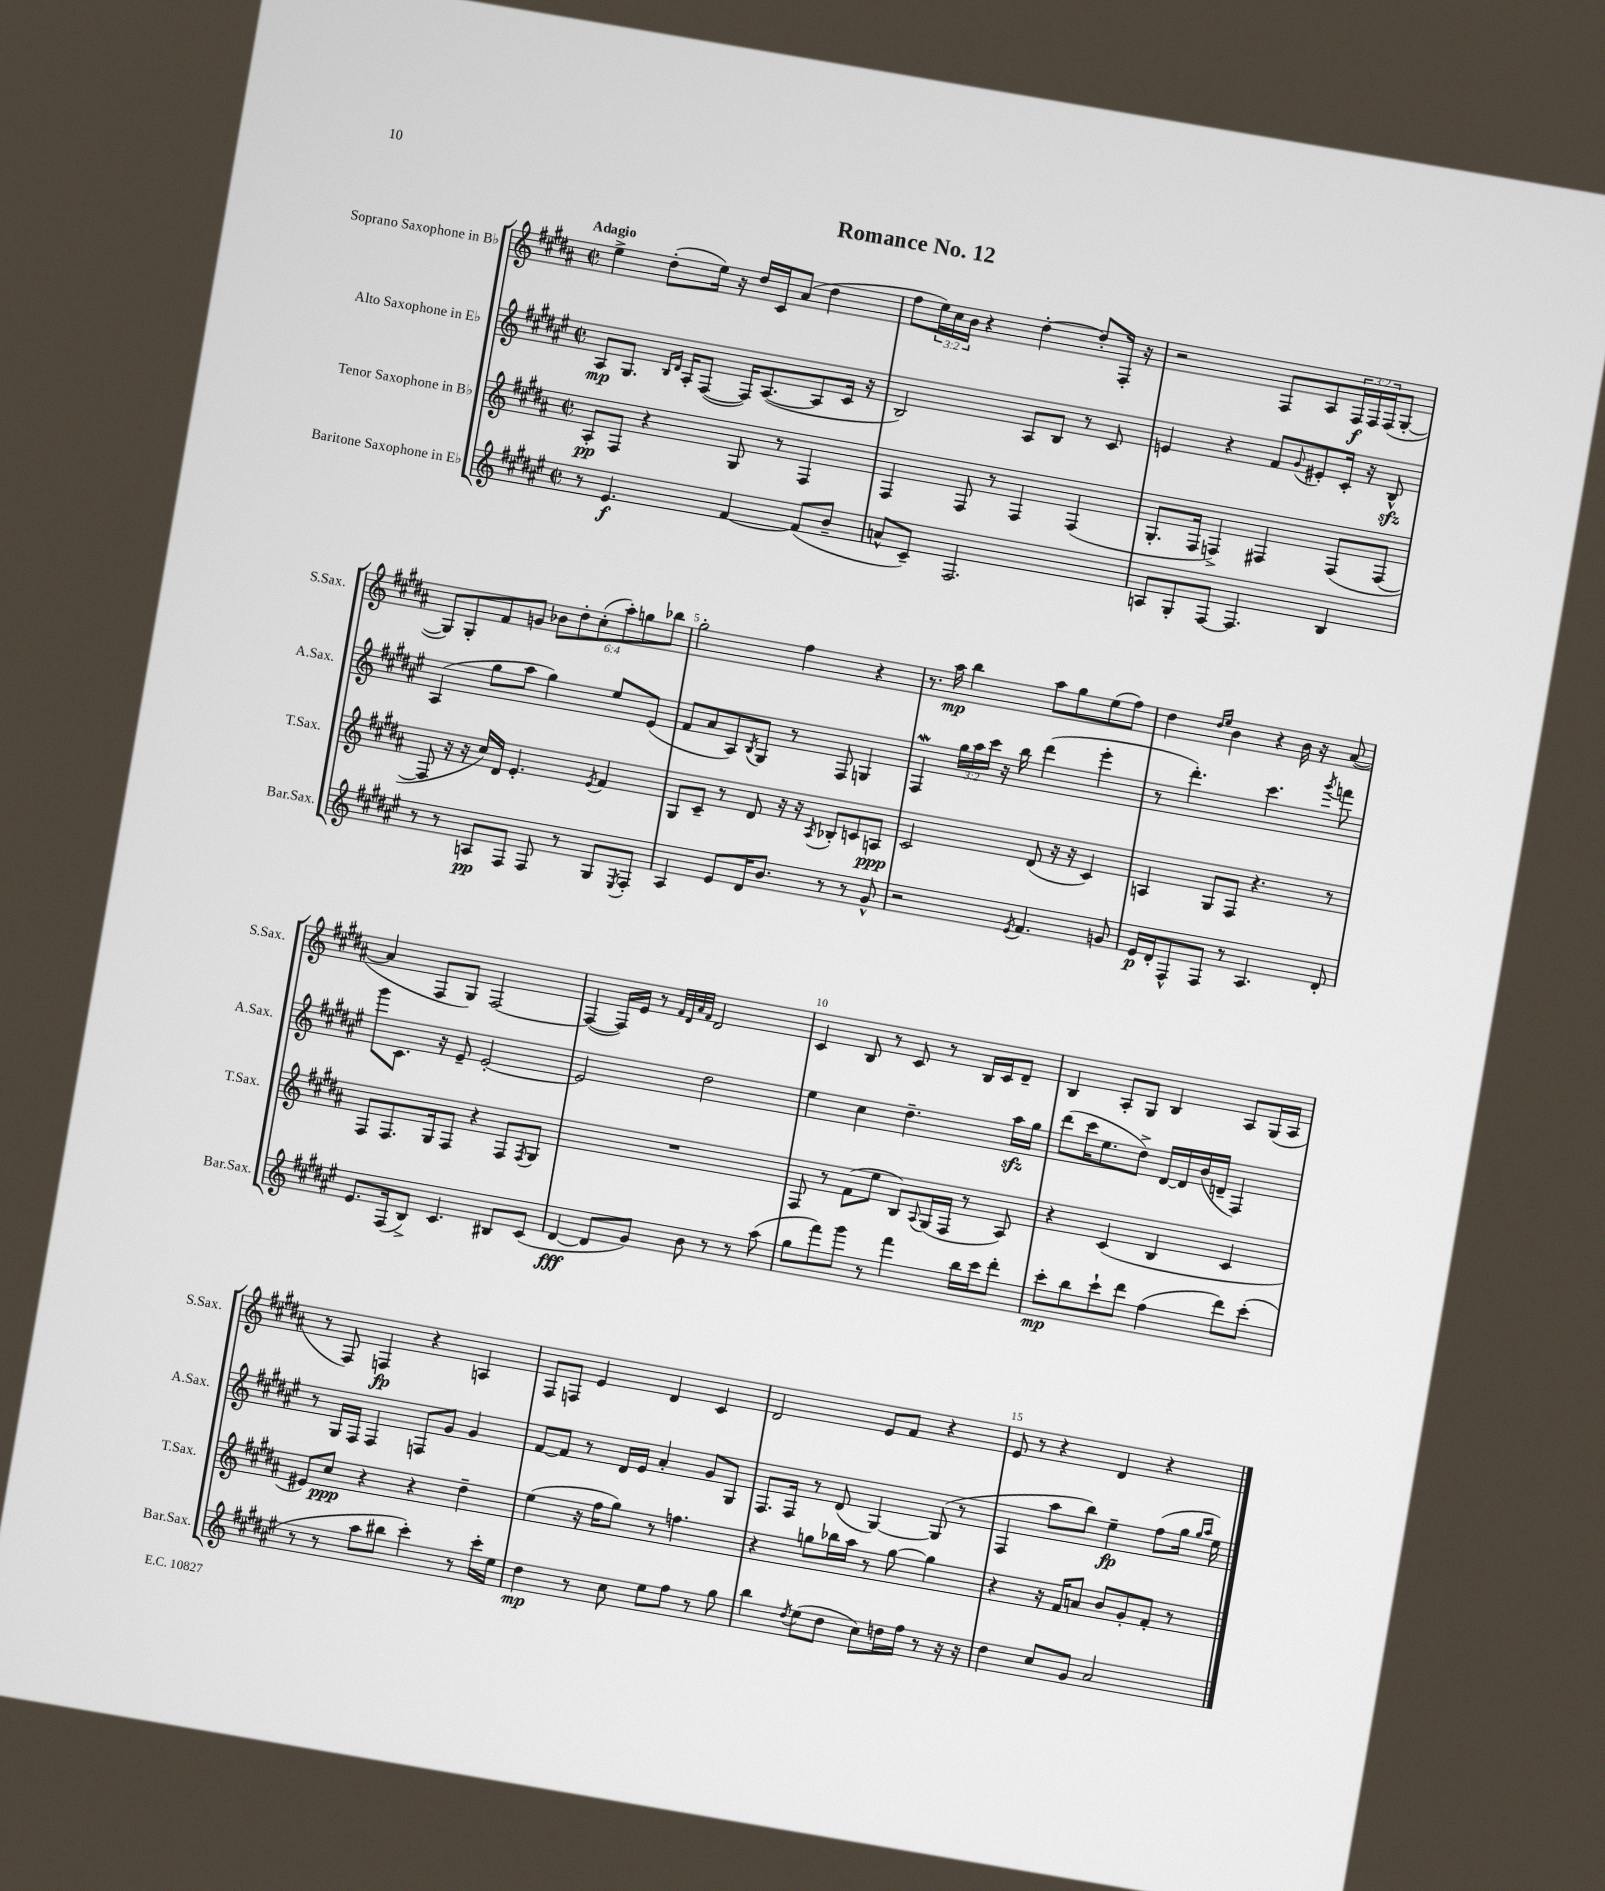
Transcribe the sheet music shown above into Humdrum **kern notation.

**kern	**kern	**kern	**kern
*staff4	*staff3	*staff2	*staff1
*clefG2	*clefG2	*clefG2	*clefG2
*k[f#c#g#d#a#e#]	*k[f#c#g#d#a#]	*k[f#c#g#d#a#e#]	*k[f#c#g#d#a#]
*M2/2	*M2/2	*M2/2	*M2/2
*met(c|)	*met(c|)	*met(c|)	*met(c|)
8r	8A#'	8A#	4ee^
4.e#	8F#	8.G#	.
.	4r	.	(8dd#'
.	.	16qqB	.
.	.	16qqd#	.
.	.	16A#'	.
.	.	([8F#	16ee)
.	.	.	16r
[4f#	8G#	16F#])	16dd#
.	.	([8.A#	16c#
.	8r	.	(8a#
(8f#]	4F#	8A#]	4dd#
8b~	.	16c#	.
.	.	16r	.
=	=	=	=
8a^^	4F#	2B)	8ff#
8c#~)	.	.	24ee)
.	.	.	24cc#
.	.	.	24b
2.F#	8F#	.	4r
.	8r	.	.
.	4F#	8A#	[4dd#'
.	.	8B	.
.	(4F#	8r	8dd#']
.	.	8c#	16F#'
.	.	.	16r
=	=	=	=
8A	8.G#'	4e	2r
8G#'	.	.	.
.	16F#	.	.
[8F#	4F^)	4r	.
4.F#]	.	.	.
.	4F#	8f#	8F#
.	.	8qqg#	.
.	.	8e#'	8A#
4B	(8F#	16c#'	24F#
.	.	.	24F#
.	.	16r	.
.	.	.	(24F#
.	[8F#	8B^^	[8G#'
=	=	=	=
8r	8F#]	(4A#	8G#])
8r	16r	.	8G#'
.	16r	.	.
8A	16cc#)	8gg#	8f#
.	16d#	.	.
8F#	4.e'	8aa#	8g
8F#	.	4gg#)	12b-
.	.	.	12dd#'
8r	.	.	.
.	.	.	(12cc#'
.	8qe	.	.
8G#	4f#	8ee#	12aa#')
.	.	.	12gg
8qE#	.	.	.
8F#'	.	(8e#	.
.	.	.	12bb-
=	=	=	=
4A#	8G#	8f#	2gg#'
.	8c#~	8a#	.
8e#	8r	8A#)	.
.	.	8qB	.
16d#	8d#	8G#	.
8.b	.	.	.
.	16r	8r	4ff#
.	16r	.	.
.	8qA#	.	.
8r	8B-'	8F#	.
8r	8c	4G	4r
8g#^^	8A	.	.
=	=	=	=
2r	2c#	4F#	8.r
.	.	.	16aa#
.	.	24gg#	4bb
.	.	24aa#	.
.	.	24ccc#	.
.	.	16r	.
.	.	16bb	.
8qe#	.	.	.
4.f#	(8d#	(4ddd#	8aa#
.	16r	.	8gg#
.	16r	.	.
.	4c#)	4eee#'	(8ee
8g	.	.	8ff#)
=	=	=	=
16e#	4A	8r	4dd#
16d#'	.	.	.
8F#^^	.	4.ddd#')	.
.	.	.	16qqdd#
.	.	.	16qqee
8F#	8G#	.	4b
8r	8F#	.	.
4.A#	4.r	4.ccc#	4r
.	.	.	16b
.	.	.	16r
.	.	8qggg#	.
8d#'	8r	8fff	([8a#
=	=	=	=
8.e#	8F#	8ggg#	4a#]
.	8.F#	8.c#	.
(16F#	.	.	.
8B^)	.	.	8F#
.	16G#	16r	.
4.c#	8F#	8e#~	8G#)
.	4r	[2e#'	[2F#
8B#	8F#	.	.
.	8qF#	.	.
(8c#	8G#	.	.
=	=	=	=
[4d#	1r	2e#]	(4F#_
8d#]	.	.	16F#])
.	.	.	16e
8g#)	.	.	8r
.	.	.	32qqf#
.	.	.	32qqd#
.	.	.	32qqa#
.	.	.	32qqf#
8b	.	2dd#	2d#
8r	.	.	.
8r	.	.	.
(8aa#	.	.	.
=	=	=	=
8gg#	8F#	4ee#	4c#
8fff#)	8r	.	.
8ggg#	(8f#	4cc#	8B
8r	8ee	.	8r
4fff#	8B)	4.dd#~	8c#
.	8qqA#	.	.
.	(16G#	.	8r
.	16F#	.	.
16bb	8r	.	16B
16ccc#	.	.	16c#
8ddd#'	8A#)	16aa#	8d#~
.	.	16gg#	.
=	=	=	=
8ccc#'	4r	(8ddd#	4B
8bb	.	16ccc#	.
.	.	8.ee#	.
8ccc#`	(4c#	.	8A#'
8ddd#	.	8dd#^)	8G#
(4ff#	4B	[16d#	4B
.	.	16d#]	.
.	.	(16b	.
.	.	16d~	.
8ddd#)	4c#	4F#)	8A#
(8ccc#'	.	.	(16G#
.	.	.	16A#
=	=	=	=
8r	8e#)	8r	8r
8r	8cc#	16G#	8F#)
.	.	16F#	.
8aa#	4r	4F#	4F
8bb#	.	.	.
4ccc#')	4r	8F	4r
.	.	8g#	.
8r	4dd#~	4g#	4A
16ccc#'	.	.	.
16ee#	.	.	.
=	=	=	=
4dd#	(4ee	[8f#	8F#
.	.	8f#]	8F
8r	16r	8r	4e
.	16ff#	.	.
8cc#	8gg#)	16d#	.
.	.	16e#	.
8ee#	8r	4a#'	4d#
8ff#	4.ff	.	.
8r	.	8g#	4c#
8gg#	.	8G#	.
=	=	=	=
4bb	4r	8.F#	2d#
.	.	16F#	.
8qdd#	.	.	.
(8ee#	8gg	8r	.
8dd#	16bb-	(8d#	.
.	16aa#	.	.
8cc#)	8r	[4G#)	8e
16dd	[8gg	.	8f#
16ff#	.	.	.
8r	4gg]	(8G#]	4r
16r	.	8r	.
16r	.	.	.
=	=	=	=
4dd#	4r	4F#	8e
.	.	.	8r
8cc#	16r	8aa#	4r
.	16f#	.	.
8g#	8a	8bb)	.
2a#	8b	4ee#~	4d#
.	8g#'	.	.
.	8f#'	(8ff#	4r
.	8r	16gg#	.
.	.	16qqgg#	.
.	.	16qqaa#	.
.	.	16ee#)	.
==	==	==	==
*-	*-	*-	*-
